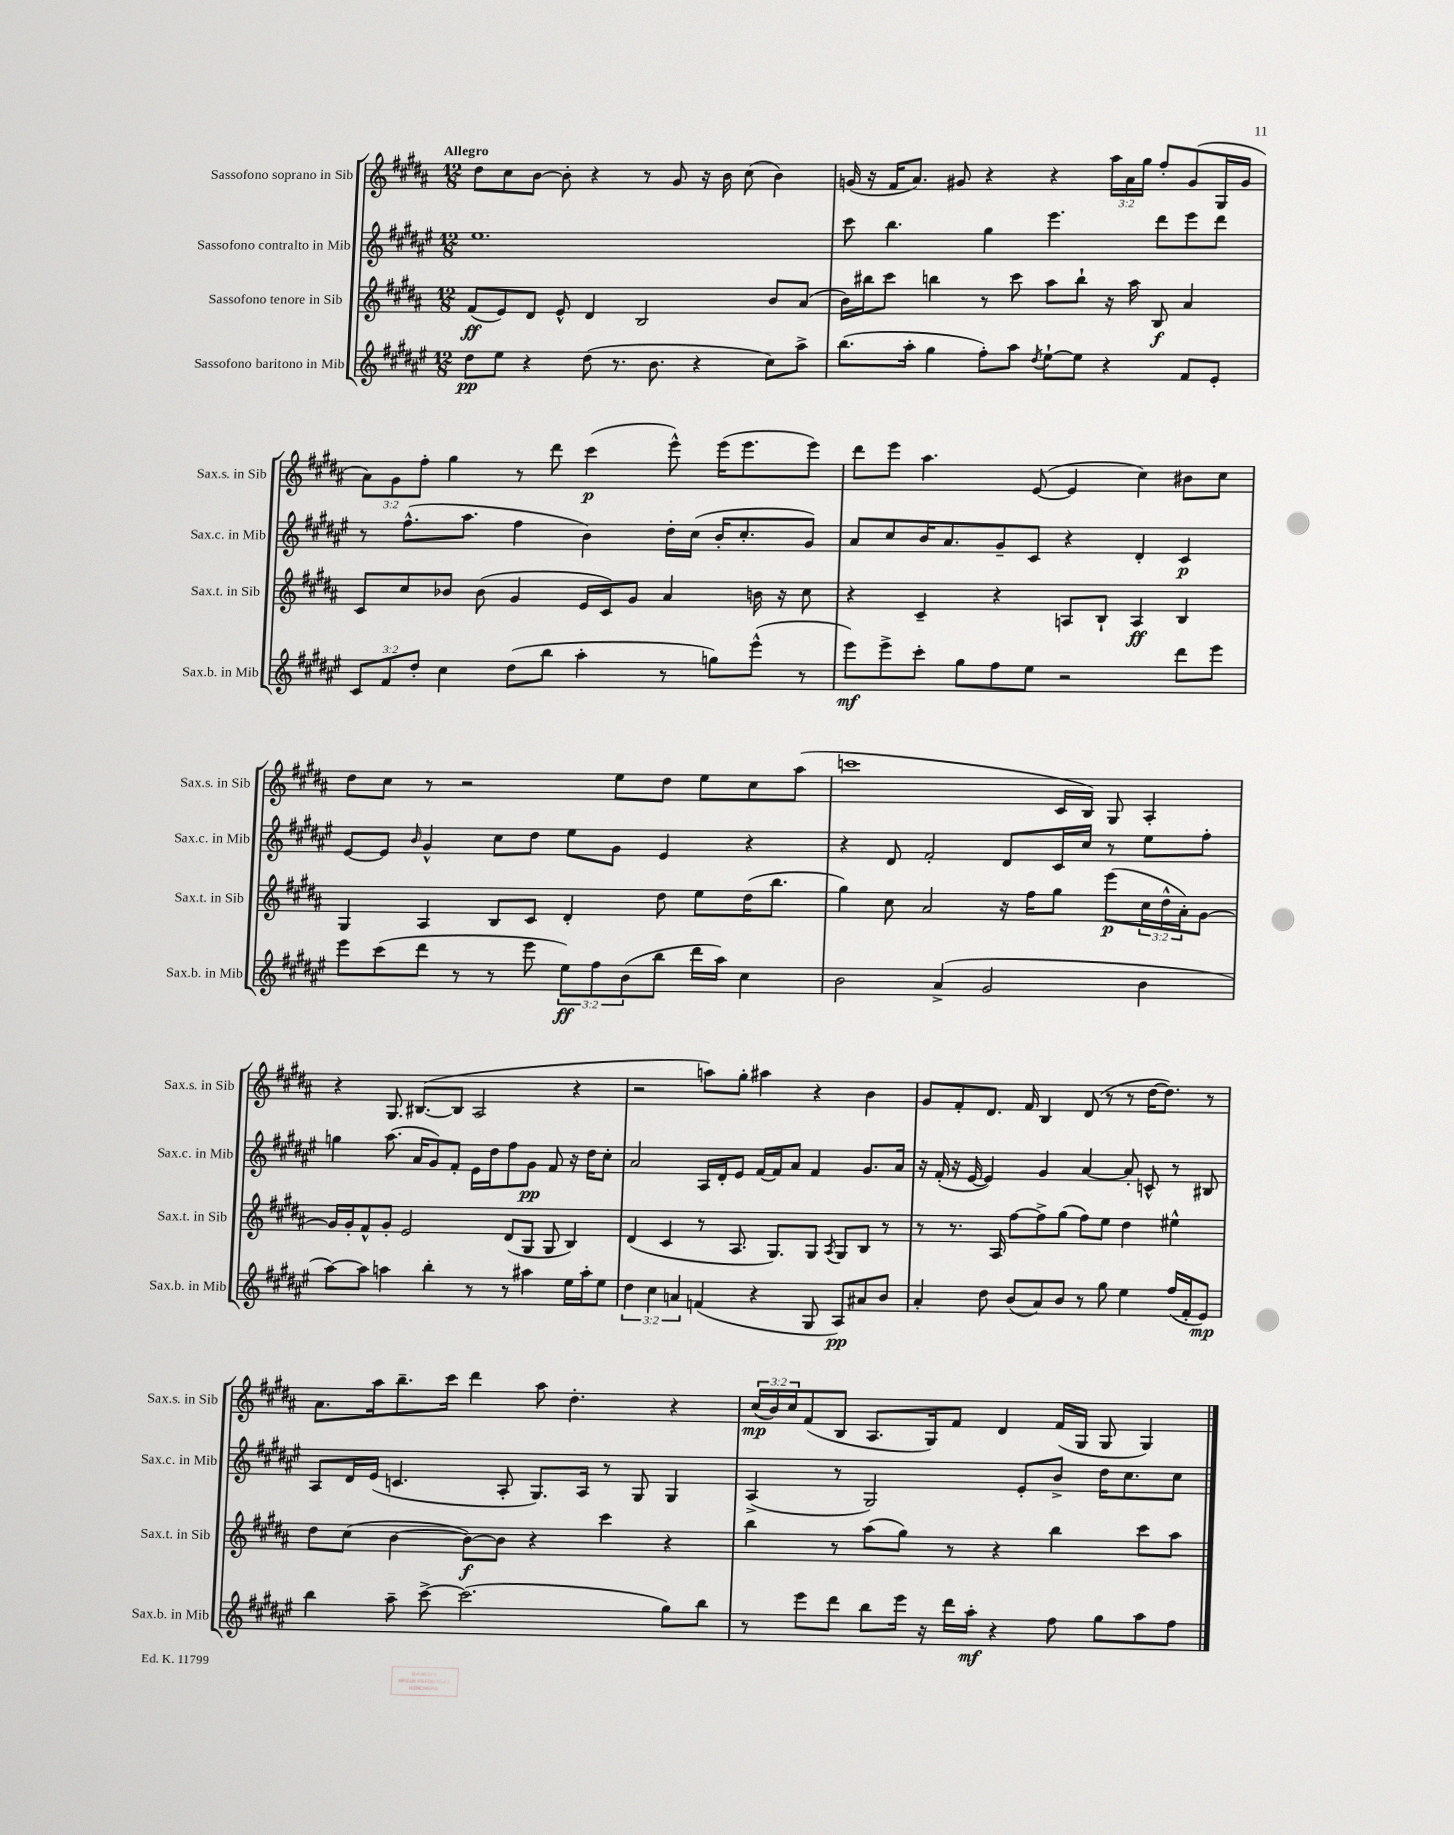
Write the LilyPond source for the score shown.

<<
\new StaffGroup <<
\new Staff = "s0" \with { instrumentName = "Sassofono soprano in Sib" shortInstrumentName = "Sax.s. in Sib" } {
    \clef treble \key b \major \numericTimeSignature \time 12/8 \override Staff.TupletNumber.text = #tuplet-number::calc-fraction-text \tempo "Allegro"
    dis''8 cis''8 b'8~ b'8-. r4 r8 gis'8 r16 b'16 cis''8( b'4) |
    g'16( r16 fis'16 ais'8.) gis'8 r4 r4 \tuplet 3/2 { ais''16 ais'16 gis''16 } fis''8-. gis'8( gis16 gis'16 |
    \tuplet 3/2 { ais'8) gis'8 fis''8-. } gis''4 r8 dis'''8 cis'''4\p( e'''8-^) e'''16( e'''8. e'''8) |
    dis'''8 e'''8 ais''4. e'8~( e'4 cis''4) bis'8 cis''8 |
    dis''8 cis''8 r8 r2 e''8 dis''8 e''8 cis''8 ais''8( |
    c'''1 cis'16 b16) gis8 ais4-. |
    r4 gis8. bis8.~( bis8 ais2 r4 |
    r2 a''8) gis''8-. ais''4 r4 b'4 |
    gis'8 fis'8-. dis'8. fis'16 b4 dis'8( r8 r8 dis''16~ dis''8.) r8 |
    ais'8. ais''16 b''8.-- cis'''16 dis'''4 ais''8 dis''4.-. r4 |
    \tuplet 3/2 { cis''16\mp( b'16) cis''16 } fis'8( b8 ais8. gis16) fis'8 dis'4 fis'16( gis16 gis8 gis4) \bar "|." |
}
\new Staff = "s1" \with { instrumentName = "Sassofono contralto in Mib" shortInstrumentName = "Sax.c. in Mib" } {
    \clef treble \key fis \major \numericTimeSignature \time 12/8
    eis''1. |
    cis'''8 b''4. gis''4 eis'''4. dis'''8 eis'''8 dis'''8 |
    r8 fis''8.-^( ais''8. fis''4 b'4) dis''16-. cis''16( b'16-. cis''8.-. gis'8) |
    ais'8 cis''8 b'16 ais'8. gis'8-- cis'8 r4 dis'4-. cis'4\p |
    eis'8~ eis'8 \grace { b'16 } gis'4-^ cis''8 dis''8 eis''8 gis'8 eis'4 r4 |
    r4 dis'8 fis'2-. dis'8 cis'16 cis''16 r8 eis''8 fis''8-. |
    g''4 ais''8.( ais'16 gis'8) fis'8-. eis'16 dis''16 fis''8 gis'8\pp fis'8 r16 dis''16 cis''8-. |
    ais'2 ais16 dis'16-. eis'8 fis'16~ fis'16 ais'8 fis'4 gis'8. ais'16 |
    r16 fis'16-.( r16 eis'16~ eis'4) gis'4 ais'4~ ais'8-. c'8-^ r8 bis8 |
    ais8 dis'16 eis'16( c'4. ais8-. gis8.) ais16 r8 gis8 gis4 |
    ais4->( r8 gis2) eis'8-. b'8-> dis''16 cis''8. cis''8 \bar "|." |
}
\new Staff = "s2" \with { instrumentName = "Sassofono tenore in Sib" shortInstrumentName = "Sax.t. in Sib" } {
    \clef treble \key b \major \numericTimeSignature \time 12/8 \override Staff.TupletNumber.text = #tuplet-number::calc-fraction-text
    fis'8\ff( e'8) dis'8 e'8-^ dis'4 b2 b'8 ais'8( |
    b'16) bis''16 cis'''8 b''4 r8 cis'''8 ais''8 b''8-! r16 ais''16 b8\f ais'4 |
    cis'8 cis''8 bes'8 bes'8( gis'4 e'16 cis'16) gis'8 ais'4 b'16 r16 cis''8 |
    r4 cis'4-- r4 a8 b8-! a4\ff b4 |
    gis4 ais4 b8 cis'8 dis'4-. dis''8 e''8 dis''16( b''8. |
    gis''4) cis''8 ais'2 r16 fis''16 gis''8 e'''8\p( \tuplet 3/2 { cis''16 dis''16-^ ais'16-.) } gis'8~ |
    gis'16 gis'16-. fis'8-^ gis'8-. e'2 dis'8( gis8 gis8 b4) |
    dis'4( cis'4 r8 ais8. gis8.) gis8 \acciaccatura { ais8 } gis8 b8 r8 |
    r8 r8. ais16 fis''8~ fis''8-> gis''8( fis''8) e''8 dis''4 eis''4-^ |
    dis''8 cis''8( b'4~ b'8~\f) b'8 r4 cis'''4 r4 |
    b''4 r8 ais''8( gis''8) r8 r4 b''4 cis'''8 ais''8 \bar "|." |
}
\new Staff = "s3" \with { instrumentName = "Sassofono baritono in Mib" shortInstrumentName = "Sax.b. in Mib" } {
    \clef treble \key fis \major \numericTimeSignature \time 12/8 \override Staff.TupletNumber.text = #tuplet-number::calc-fraction-text
    dis''8\pp eis''8 r4 dis''8( r8. b'8. r4 cis''8) ais''8-> |
    b''8.( ais''16-. gis''4 fis''8-.) ais''8 \acciaccatura { dis''8 } eis''8~-! eis''8 r4 fis'8 eis'8-. |
    \tuplet 3/2 { cis'8 fis'8 dis''8-. } cis''4 dis''8( b''8 ais''4-. r8 g''8) eis'''8-^( r8 |
    eis'''8\mf) eis'''8-> cis'''8-. gis''8 fis''8 eis''8 r2 dis'''8 eis'''8 |
    eis'''8 cis'''8( dis'''8 r8 r8 eis'''8 \tuplet 3/2 { eis''8\ff) fis''8 b'8( } b''8 dis'''16 ais''16) cis''4 |
    b'2 ais'4->( gis'2 b'4 |
    ais''8~) ais''8 a''4 b''4-. r8 r8 ais''4 eis''16 ais''16-. eis''8 |
    \tuplet 3/2 { dis''4 cis''4 a'4 } f'4( r4 gis8 ais8\pp) ais'8 b'8 |
    ais'4-. dis''8 b'8( ais'8) b'8 r8 gis''8 eis''4 fis''16( fis'16-. eis'8\mp) |
    b''4 ais''8-- cis'''8~-> cis'''2.( gis''8) b''8 |
    r8 eis'''8 dis'''8 b''8 eis'''16 r16 dis'''16 ais''16-.\mf r4 fis''8 gis''8 ais''8 fis''8 \bar "|." |
}
>>
>>
\layout { \context { \Score \remove "Bar_number_engraver" } }
